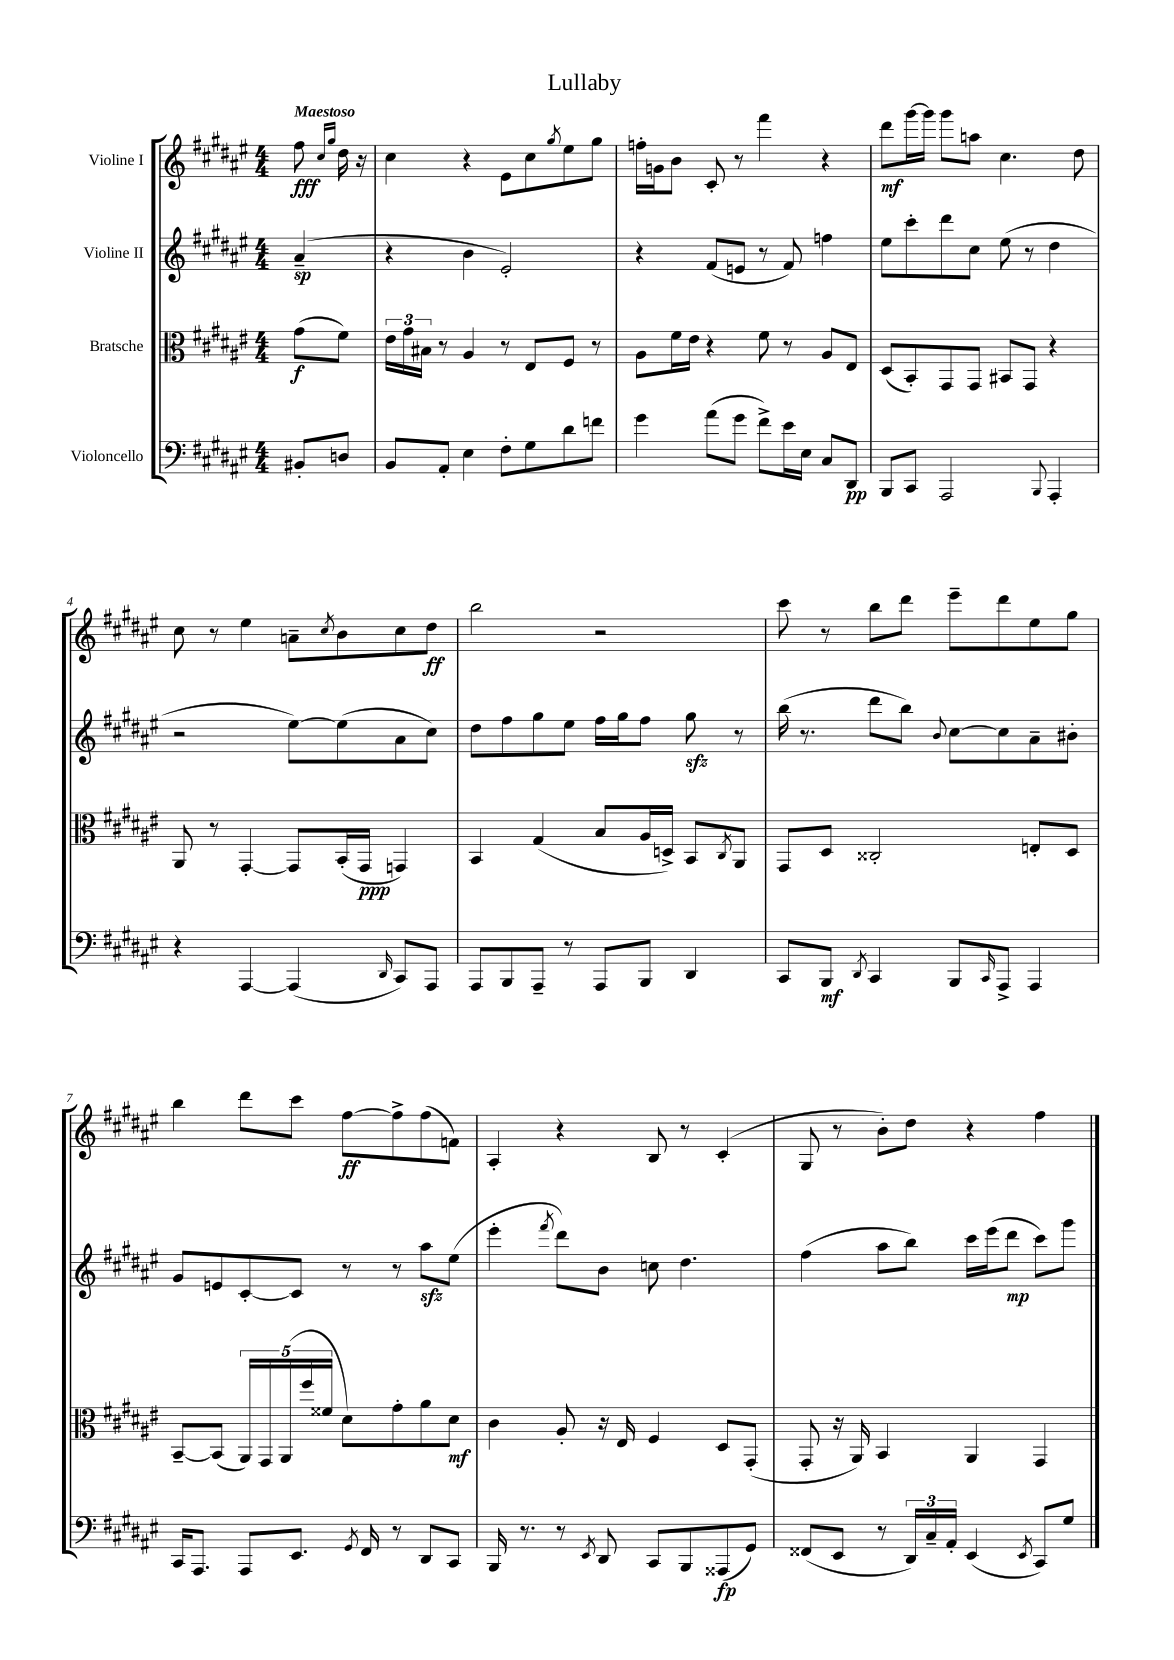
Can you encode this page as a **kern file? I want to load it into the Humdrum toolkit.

**kern	**kern	**kern	**kern
*staff4	*staff3	*staff2	*staff1
*clefF4	*clefC3	*clefG2	*clefG2
*k[f#c#g#d#a#e#]	*k[f#c#g#d#a#e#]	*k[f#c#g#d#a#e#]	*k[f#c#g#d#a#e#]
*M4/4	*M4/4	*M4/4	*M4/4
8BB#'	(8g#	(4a#~	8ff#
.	.	.	16qqcc#
.	.	.	16qqgg#
8D	8f#)	.	16dd#
.	.	.	16r
=	=	=	=
8BB	24e#	4r	4cc#
.	24g#	.	.
.	24B#	.	.
8AA#'	8r	.	.
4E#	4A#	4b	4r
8F#'	8r	2e#')	8e#
8G#	8E#	.	8cc#
.	.	.	8qgg#
8d#	8F#	.	8ee#
8f	8r	.	8gg#
=	=	=	=
4g#	8A#	4r	16ff'
.	.	.	16g
.	16f#	.	8b
.	16e#	.	.
(8a#	4r	(8f#	8c#'
8g#	.	8e	8r
8f#^)	8f#	8r	4fff#
16e#	8r	8f#)	.
16E#	.	.	.
8C#	8A#	4ff	4r
8DD#	8E#	.	.
=	=	=	=
8BBB	(8D#	8ee#	8ddd#
8CC#	8BB')	8ccc#'	[16ggg#
.	.	.	16ggg#]
2AAA#	8GG#	8ddd#	8ggg#
.	8GG#	8cc#	8aa
.	8BB#	(8ee#	4.cc#
.	8GG#	8r	.
8qqBBB	.	.	.
4AAA#'	4r	4dd#	.
.	.	.	8dd#
=	=	=	=
4r	8AA#	2r	8cc#
.	8r	.	8r
[4AAA#	[4GG#'	.	4ee#
(4AAA#]	8GG#]	[8ee#)	8a~
.	.	.	8qcc#
.	(16BB'	(8ee#]	8b
.	16GG#	.	.
16qqDD#	.	.	.
8CC#)	4GG)	8a#	8cc#
8AAA#	.	8cc#)	8dd#
=	=	=	=
8AAA#	4BB	8dd#	2bb
8BBB	.	8ff#	.
8AAA#~	(4G#	8gg#	.
8r	.	8ee#	.
8AAA#	8B	16ff#	2r
.	.	16gg#	.
8BBB	16A#	8ff#	.
.	16D^)	.	.
4DD#	8BB	8gg#	.
.	8qC#	.	.
.	8AA#	8r	.
=	=	=	=
8CC#	8GG#	(16bb	8ccc#
.	.	8.r	.
8BBB	8D#	.	8r
8qDD#	.	.	.
4CC#	2C##'	8ddd#	8bb
.	.	8bb)	8ddd#
.	.	8qqb	.
8BBB	.	[8cc#	8eee#~
16qqCC#	.	.	.
8AAA#^	.	8cc#]	8ddd#
4AAA#	8E'	8a#~	8ee#
.	8D#	8b#'	8gg#
=	=	=	=
16CC#	[8BB~	8g#	4bb
8.AAA#	.	.	.
.	(8BB]	8e	.
8AAA#	20AA#)	[8c#'	8ddd#
.	20GG#	.	.
.	(20AA#	.	.
8.EE#	.	8c#]	8ccc#
.	20ff#	.	.
.	20f##	.	.
.	8d#)	8r	[8ff#
8qGG#	.	.	.
16FF#	.	.	.
8r	8g#'	8r	8ff#^]
8DD#	8a#	8aa#	(8ff#
8CC#	8d#	(8ee#	8f)
=	=	=	=
16BBB	4c#	4eee#'	4A#'
8.r	.	.	.
.	.	8qfff#	.
8r	8A#'	8ddd#)	4r
8qEE#	.	.	.
8DD#	16r	8b	.
.	16E#	.	.
8CC#	4F#	8cc	8B
8BBB	.	4.dd#	8r
(8AAA##	8D#	.	(4c#'
8GG#)	(8GG#'	.	.
=	=	=	=
(8FF##	8GG#'	(4ff#	8G#
8EE#	16r	.	8r
.	16AA#)	.	.
8r	4BB	8aa#	8b')
24DD#)	.	8bb)	8dd#
24C#~	.	.	.
24AA#'	.	.	.
(4EE#	4AA#	16ccc#	4r
.	.	(16eee#	.
.	.	8ddd#	.
8qEE#	.	.	.
8CC#)	4GG#	8ccc#)	4ff#
8G#	.	8ggg#	.
==	==	==	==
*-	*-	*-	*-
